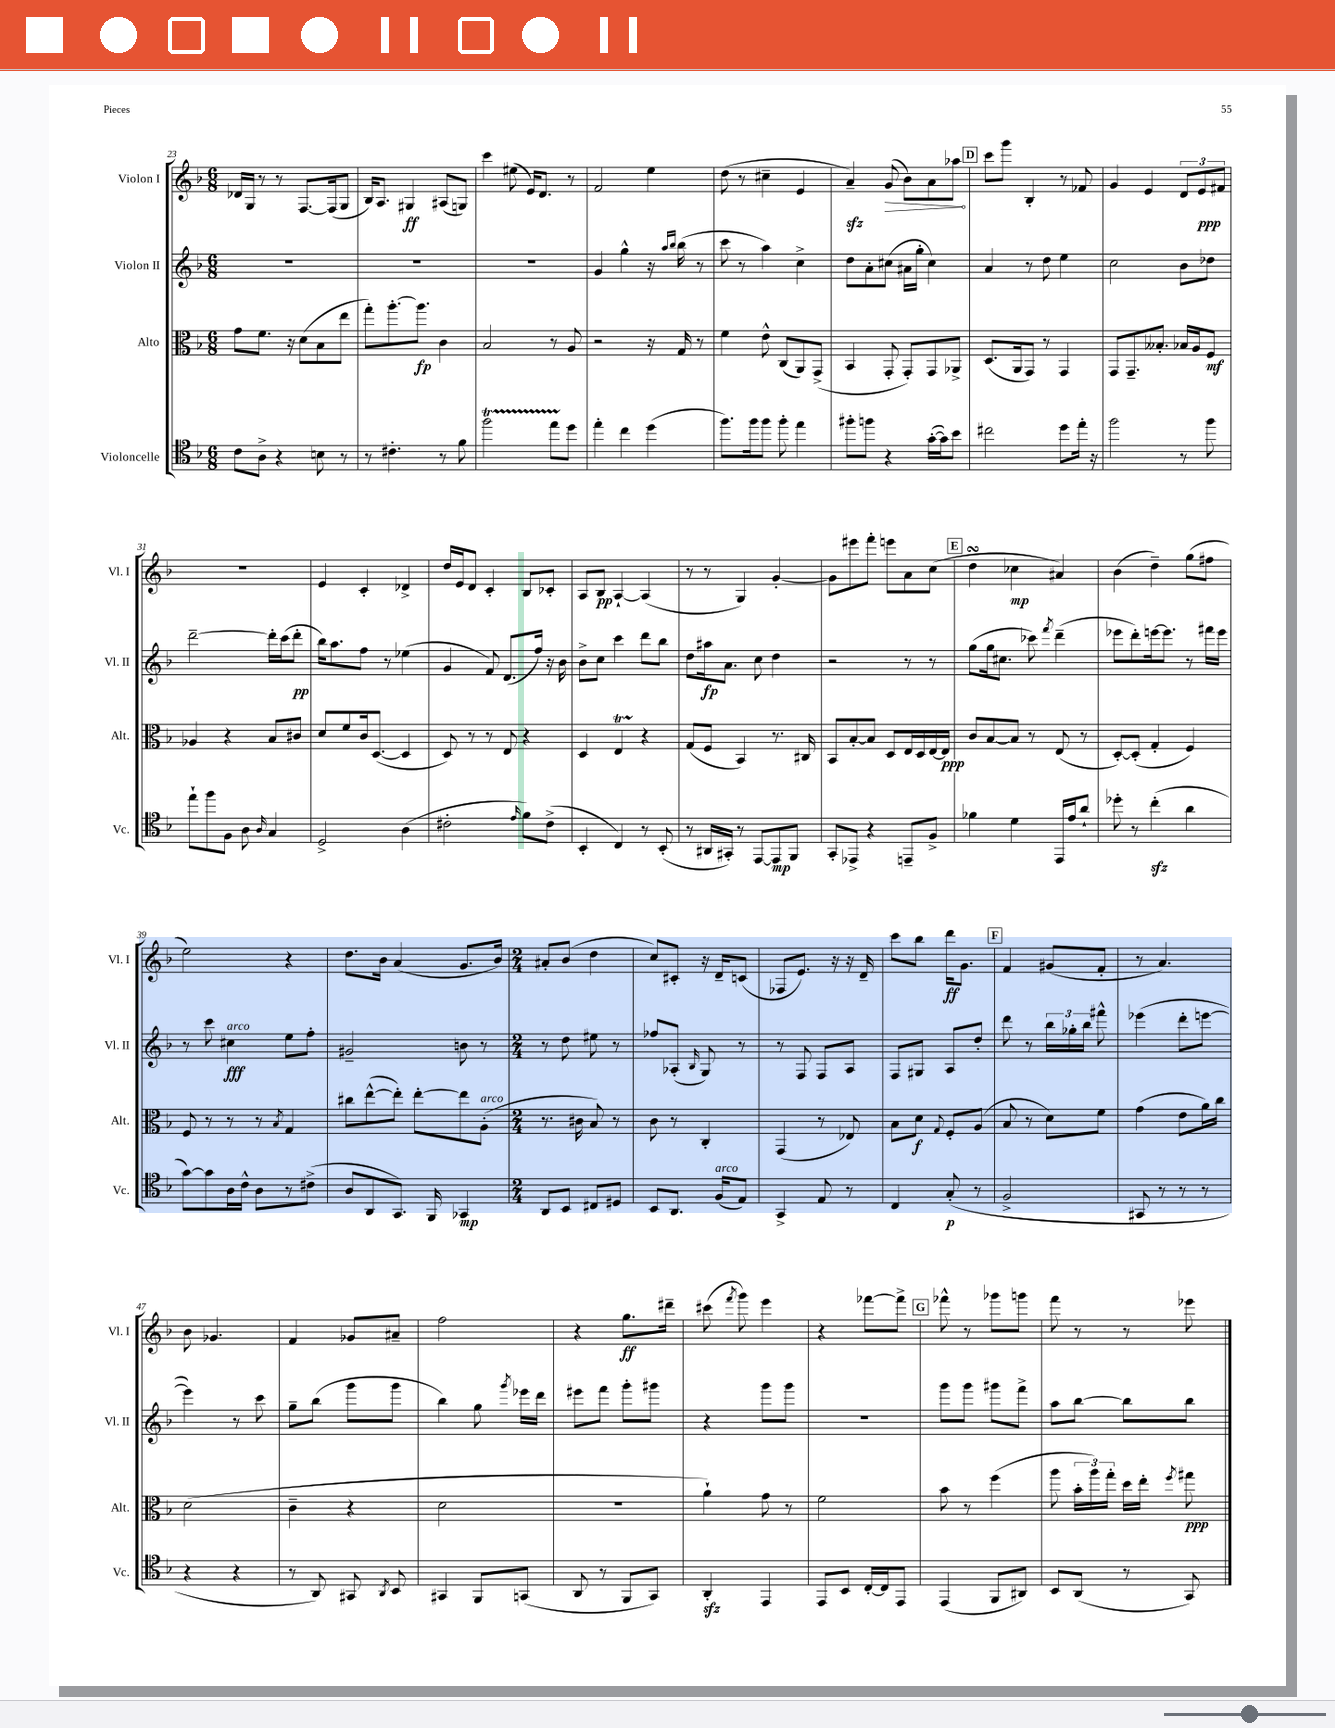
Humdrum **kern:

**kern	**kern	**kern	**kern
*staff4	*staff3	*staff2	*staff1
*clefC4	*clefC3	*clefG2	*clefG2
*k[b-]	*k[b-]	*k[b-]	*k[b-]
*M6/8	*M6/8	*M6/8	*M6/8
8c	8g	2.r	16d-
.	.	.	16G
8A^	8.f	.	8r
4r	.	.	8r
.	16r	.	.
.	(8d	.	[8.F
8B	8B-	.	.
.	.	.	(16F]
8r	8ee	.	8G
=	=	=	=
8r	8gg')	2.r	16B-)
.	.	.	8.A
4.c#'	[8.aa'	.	.
.	.	.	4G#
.	8.aa]	.	.
8r	4c	.	(8A#
8f	.	.	8G)
=	=	=	=
2ff	2B-	2.r	4ccc
.	.	.	(8ee#
.	.	.	16e)
.	.	.	8.d
8ee	8r	.	.
8dd	8A	.	8r
=	=	=	=
4ee'	2r	4g	2f
4cc	.	4gg^^	.
(4dd	16r	16r	4ee
.	.	16qqaa	.
.	.	16qqbb-	.
.	16G	(16bb-	.
.	8r	8r	.
=	=	=	=
8.ff)	4f	8ccc	(8dd
.	.	8r	8r
16ff	.	.	.
8ff	8e^^	4aa)	4cc#~
8ff'	(8C	.	.
4ee	8AA)	4cc^	4e
.	(8GG^	.	.
=	=	=	=
8ff#'	4BB-	8dd	4a~)
8ff	.	8a'	.
4r	8GG'	(8cc#	(8g
.	8GG')	16a#	8b-)
.	.	16gg'	.
([16g'	8GG	4cc#)	8a
16g])	.	.	.
8b-	8AA-^	.	8aa-
=	=	=	=
2cc#	(8.D	4a	8ccc
.	.	.	8ggg
.	16AA	.	.
.	8GG)	8r	4B-'
.	8r	8dd	.
8dd	4GG	4ee	8r
16ee'	.	.	8f-
16r	.	.	.
=	=	=	=
2ff	8GG	2cc	4g
.	8.GG~	.	.
.	.	.	4e
.	8.B--'	.	.
8r	16B-	8b-	12d
.	16A	.	.
.	.	.	12e
8ff	8F	8dd-	.
.	.	.	12f#
=	=	=	=
8ee`	4A-	[2ddd~	2.r
8ff	.	.	.
8F	4r	.	.
8A	.	.	.
16qqA	.	.	.
4G	8B-	16ddd']	.
.	.	(16ccc	.
.	8c#	8ddd'	.
=	=	=	=
2D^	8d	16bb-)	4e
.	.	8.aa	.
.	8f	.	.
.	16c	8ff	4c'
.	([8.D	.	.
.	.	8r	.
(4A	4D]	(4ee-	4d-^
=	=	=	=
2c#'	8D)	4g	16dd
.	.	.	16e
.	8r	.	8d
.	8r	8f)	4c'
.	8E	(8.d	.
16qqe	.	.	.
8f)	4r	.	8B-
.	.	16ff)	.
(8c#^	.	16r	8c-'
.	.	16b-	.
=	=	=	=
4BB-'	4D	8b-^	8A
.	.	8cc	8B-
4C)	4E	4ccc	[4A`
8r	4r	8ddd	(4A]
(8BB-'	.	8bb-	.
=	=	=	=
8r	(8G	8dd	8r
16AA#	8F	16aa#	8r
16GG#')	.	8.a	.
8r	4BB-)	.	4G)
[8EE	.	8cc	.
8EE]	8.r	4dd	[4g'
8FF	.	.	.
.	16C#	.	.
=	=	=	=
8GG'	8BB-	2r	8g]
8EE-^	[8B-'	.	8eee#
4r	8B-]	.	8fff'
.	8D	.	8eee
8EE~	16E	8r	8a
.	16D	.	.
8F^	[16E	8r	(8cc
.	16E]	.	.
=	=	=	=
4f-	8c	(8gg	4dd
.	[8B-	16gg	.
.	.	8.cc#	.
4d	8B-]	.	4cc-
.	8r	8ccc-)	.
.	.	8qfff	.
16EE	(8E	(4ddd~	4a#)
16e	.	.	.
8a`	8r	.	.
=	=	=	=
8dd-'	[8D')	8eee-	(4b-
8r	(8D']	8ddd')	.
(4cc'	4G'	[16eee	4dd~)
.	.	8.eee]	.
4a	4F)	8r	(8gg
.	.	16fff#	8ff#
.	.	16eee	.
=	=	=	=
[8g)	8F	8r	2ee)
8g]	8r	8ccc	.
16A	8r	4cc#	.
16c^^	.	.	.
8A	8r	.	.
.	8qB-	.	.
8r	4G	8ee	4r
(8c#^	.	8ff'	.
=	=	=	=
8A	8cc#	2g#~	8.dd
8AA	([8ee^^	.	.
.	.	.	16b-
8.GG)	8ee'])	.	(4a
.	[8ee'	.	.
16FF	.	.	.
4GG-	8ee]	8b	8.g
.	(8A'	8r	.
.	.	.	16b-)
=	=	=	=
*M2/4	*M2/4	*M2/4	*M2/4
8AA	8.r	8r	8a#'
8BB-	.	8dd	(8b-
.	16c#	.	.
8C#	8B-)	8ee#	4dd
8D#	8r	8r	.
=	=	=	=
8BB-	8c	8ff-	8cc)
8.AA	8r	(8A-'	8c#'
.	.	16qqB-	.
.	4C'	8G)	16r
(16F	.	.	16d~
8E)	.	8r	(8c
=	=	=	=
4GG^	(4GG	8r	8F-
.	.	8F	8.e)
8E	8r	8F	.
.	.	.	16r
8r	8E-)	8A	16r
.	.	.	16d~
=	=	=	=
4C	8B-	8F	8ccc
.	8d	8G#	8bb-
.	8qqG	.	.
(8G'	8F'	8A	16ddd
.	.	.	8.g
8r	(8A	8dd'	.
=	=	=	=
2F^	8B-	8ddd	4f
.	8r	8r	.
.	8d)	24bb-	(8g#
.	.	24gg-'	.
.	.	24bb-	.
.	8f	8fff#^^	8f'
=	=	=	=
8GG#	(4g	(4eee-	8r
8r	.	.	4.a)
8r	8e	8ddd'	.
8r	16a)	[8eee	.
.	16cc	.	.
=	=	=	=
4r	(2d	4eee])	8b-
.	.	.	4.g-
4r	.	8r	.
.	.	8ccc	.
=	=	=	=
8r	4c~	8gg~	4f
8AA)	.	(8bb-	.
8GG#	4r	8ggg	8g-
8qAA	.	.	.
8BB-	.	8ggg	8a#~
=	=	=	=
4GG#	2d	4bb-)	2ff
8FF	.	8gg	.
.	.	8qggg	.
(8GG	.	16eee-	.
.	.	16ddd	.
=	=	=	=
8AA	2r	8eee#	4r
8r	.	8fff	.
8FF	.	8ggg'	8.gg
8GG)	.	8ggg#	.
.	.	.	16ddd#~
=	=	=	=
4AA'	4a`)	4r	(8ccc#
.	.	.	8qfff
.	.	.	8ggg)
4EE	8g	8ggg	4eee
.	8r	8ggg	.
=	=	=	=
8EE	2f	2r	4r
8BB-	.	.	.
[16C'	.	.	[8fff-
16C]	.	.	.
8EE	.	.	8fff-^]
=	=	=	=
(4EE	8b-	8ggg	8fff-^^
.	8r	8ggg	8r
8FF	(4ff	8ggg#	8ggg-
8AA#)	.	8fff^	8ggg
=	=	=	=
8BB-	8aa	8aa	8fff
(8AA	24b-'	[8bb-	8r
.	24aa)	.	.
.	24gg'	.	.
8r	16dd	8bb-]	8r
.	16ee'	.	.
.	8qff	.	.
8GG)	8gg#	8bb-	8eee-
==	==	==	==
*-	*-	*-	*-
